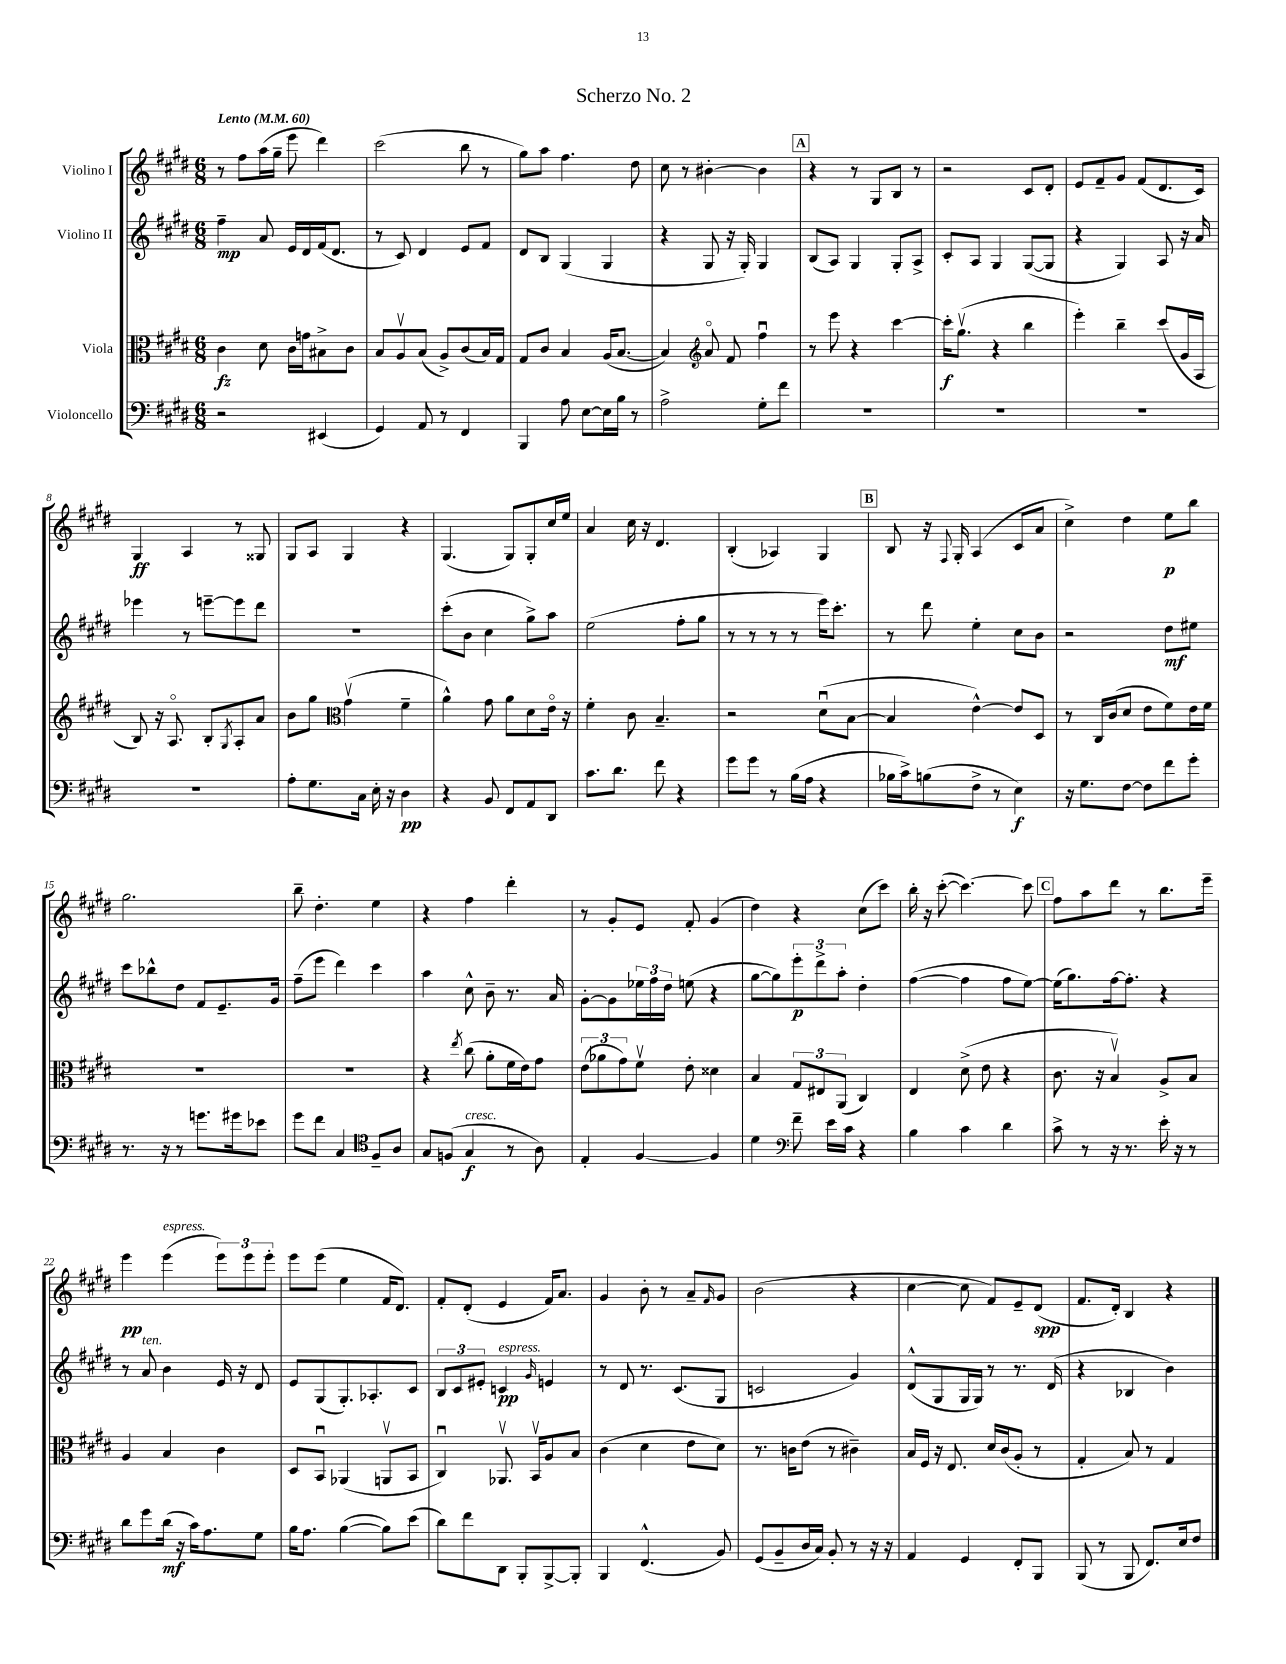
\header { title = "Scherzo No. 2" }
<<
\new StaffGroup <<
\new Staff = "s0" \with { instrumentName = "Violino I" } {
    \clef treble \key e \major \numericTimeSignature \time 6/8 \tempo "Lento" 4 = 60
    r8 fis''8 a''16( gis''16-- e'''8 dis'''4) |
    cis'''2( b''8 r8 |
    gis''8) a''8 fis''4. dis''8 |
    cis''8 r8 bis'4~-. bis'4 |
    \mark \markup { \box "A" } r4 r8 gis8 b8 r8 |
    r2 cis'8 dis'8-. |
    e'8 fis'8-- gis'8 fis'8( dis'8. cis'16) |
    gis4\ff a4 r8 gisis8 |
    gis8 a8 gis4 r4 |
    gis4.( gis8) gis8-. cis''16 e''16 |
    a'4 cis''16 r16 dis'4. |
    b4-.( aes4) gis4 |
    \mark \markup { \box "B" } b8 r16 \appoggiatura { fis8 } gis16-. a4( cis'8 a'8 |
    cis''4->) dis''4 e''8\p b''8 |
    gis''2. |
    b''8-- dis''4.-. e''4 |
    r4 fis''4 dis'''4-. |
    r8 gis'8-. e'8 fis'8-. gis'4( |
    dis''4) r4 cis''8( cis'''8) |
    b''16-. r16 cis'''8~-.( cis'''4.~) cis'''8 |
    \mark \markup { \box "C" } fis''8 a''8 dis'''8 r8 b''8. e'''16-- |
    e'''4\pp e'''4^\markup { \italic "espress." }( \tuplet 3/2 { e'''8) e'''8 e'''8-. } |
    e'''8 e'''8( e''4 fis'16 dis'8.) |
    fis'8-. dis'8-.( e'4 fis'16) a'8. |
    gis'4 b'8-. r8 a'8-- \grace { fis'16 } gis'8 |
    b'2( r4 |
    cis''4~ cis''8 fis'8) e'8-- dis'8\spp( |
    fis'8. dis'16-.) b4 r4 \bar "|." |
}
\new Staff = "s1" \with { instrumentName = "Violino II" } {
    \clef treble \key e \major \numericTimeSignature \time 6/8
    fis''4--\mp a'8 e'16 dis'16 fis'16( dis'8. |
    r8 cis'8) dis'4 e'8 fis'8 |
    dis'8 b8 gis4( gis4 |
    r4 gis8 r16 gis16-.) gis4 |
    \mark \markup { \box "A" } b8( a8) gis4 gis8-. a8-> |
    cis'8-. a8 gis4 gis8~( gis8 |
    r4 gis4) a8 r16 a'16 |
    ees'''4 r8 e'''8~-- e'''8 dis'''8 |
    R2. |
    cis'''8-.( b'8 cis''4 gis''8->) a''8 |
    e''2( fis''8-. gis''8 |
    r8 r8 r8 r8 e'''16) cis'''8.-. |
    \mark \markup { \box "B" } r8 dis'''8 e''4-. cis''8 b'8 |
    r2 dis''8\mf eis''8 |
    cis'''8 bes''8-^ dis''8 fis'8 e'8.-- gis'16 |
    fis''8--( e'''8 dis'''4) cis'''4 |
    a''4 cis''8-^ b'8-- r8. a'16 |
    gis'8~-. gis'8 \tuplet 3/2 { ees''16 fis''16 dis''16 } e''8( r4 |
    gis''8~ gis''8) \tuplet 3/2 { e'''8-.\p dis'''8-> a''8-. } dis''4-. |
    fis''4~( fis''4 fis''8 e''8~) |
    \mark \markup { \box "C" } e''16( gis''8.) fis''16~ fis''8.-. r4 |
    r8 a'8^\markup { \italic "ten." } b'4 e'16 r16 dis'8 |
    e'8 gis8( gis8.-.) aes8.-. cis'8 |
    \tuplet 3/2 { b8 cis'8 eis'8-. } c'4\pp^\markup { \italic "espress." } \grace { gis'16 } e'4 |
    r8 dis'8 r8. cis'8.( gis8 |
    c'2 gis'4) |
    dis'8-^( gis8 gis16 gis16) r8 r8. dis'16( |
    r4 bes4 b'4) \bar "|." |
}
\new Staff = "s2" \with { instrumentName = "Viola" } {
    \clef alto \key e \major \numericTimeSignature \time 6/8
    cis'4\fz dis'8 cis'16 g'16 bis8-> cis'8 |
    b8 a8\upbow b8( a8->) cis'8( b16) gis16 |
    gis8 cis'8 b4 a16( b8.~ |
    b4) \clef treble a'8\flageolet fis'8 fis''4\downbow |
    \mark \markup { \box "A" } r8 e'''8 r4 cis'''4~ |
    cis'''16-.\f gis''8.\upbow( r4 b''4 |
    e'''4-.) b''4-- cis'''8( gis'16 a16 |
    b8) r16 a8.\flageolet b8-. \acciaccatura { gis8 } a8-. a'8 |
    b'8 gis''8 \clef alto gis'4\upbow( fis'4-- |
    a'4-^) gis'8 a'8 dis'8 e'16\flageolet r16 |
    fis'4-. cis'8 b4.-- |
    r2 dis'8\downbow( b8~ |
    \mark \markup { \box "B" } b4 e'4~-^) e'8 dis8 |
    r8 cis16 cis'16( dis'8 e'8 fis'8) e'16 fis'16 |
    R2. |
    R2. |
    r4 \acciaccatura { e''8 } cis''8( a'8-. fis'16 e'16) gis'8 |
    \tuplet 3/2 { e'8( aes'8 gis'8) } fis'8\upbow e'8-. disis'4 |
    b4 \tuplet 3/2 { gis8 eis8 a,8( } cis4) |
    e4 dis'8->( e'8 r4 |
    \mark \markup { \box "C" } cis'8. r16 b4\upbow) a8-> b8 |
    a4 b4 cis'4 |
    dis8 b,8\downbow aes,4( a,8\upbow b,8 |
    cis4\downbow) aes,8.\upbow b,16\upbow a8 b8 |
    cis'4( dis'4 e'8 dis'8) |
    r8. c'16 e'8( r8 cis'4--) |
    b16 fis16 r16 e8. dis'16 cis'16( a8-. r8 |
    gis4-. b8) r8 gis4 \bar "|." |
}
\new Staff = "s3" \with { instrumentName = "Violoncello" } {
    \clef bass \key e \major \numericTimeSignature \time 6/8
    r2 eis,4( |
    gis,4) a,8 r8 fis,4 |
    b,,4 a8 e8~ e16 b16 r8 |
    a2-> gis8-. fis'8 |
    \mark \markup { \box "A" } R2. |
    R2. |
    R2. |
    R2. |
    a8-. gis8. cis16 e16-. r16 dis4\pp |
    r4 b,8 fis,8 a,8 dis,8 |
    cis'8. dis'8. fis'8 r4 |
    gis'8 gis'8 r8 b16( a16 r4 |
    \mark \markup { \box "B" } bes16 cis'16->) b8( fis8-> r8 e4\f) |
    r16 gis8. fis8~ fis8 fis'8 gis'8-. |
    r8. r16 r8 g'8. gis'16 ees'8 |
    gis'8 fis'8 cis4 \clef tenor fis8-- a8 |
    gis8 f8( gis4\f^\markup { \italic "cresc." } r8 a8) |
    e4-. fis4~ fis4 |
    dis'4 \clef bass fis'8-- e'16 cis'16 r4 |
    b4 cis'4 dis'4 |
    \mark \markup { \box "C" } cis'8-> r8 r16 r8. e'16-. r16 r8 |
    dis'8 gis'8 dis'16\mf( r16 cis'16) a8. gis8 |
    b16 a8. b4~( b8) e'8( |
    dis'8) fis'8 dis,8 b,,8-. b,,8~-> b,,8-. |
    b,,4 fis,4.-^( b,8) |
    gis,8( b,8-- dis16 cis16) b,8-. r8 r16 r16 |
    a,4 gis,4 fis,8-. b,,8 |
    b,,8( r8 b,,8 fis,8.) e16 fis8 \bar "|." |
}
>>
>>
